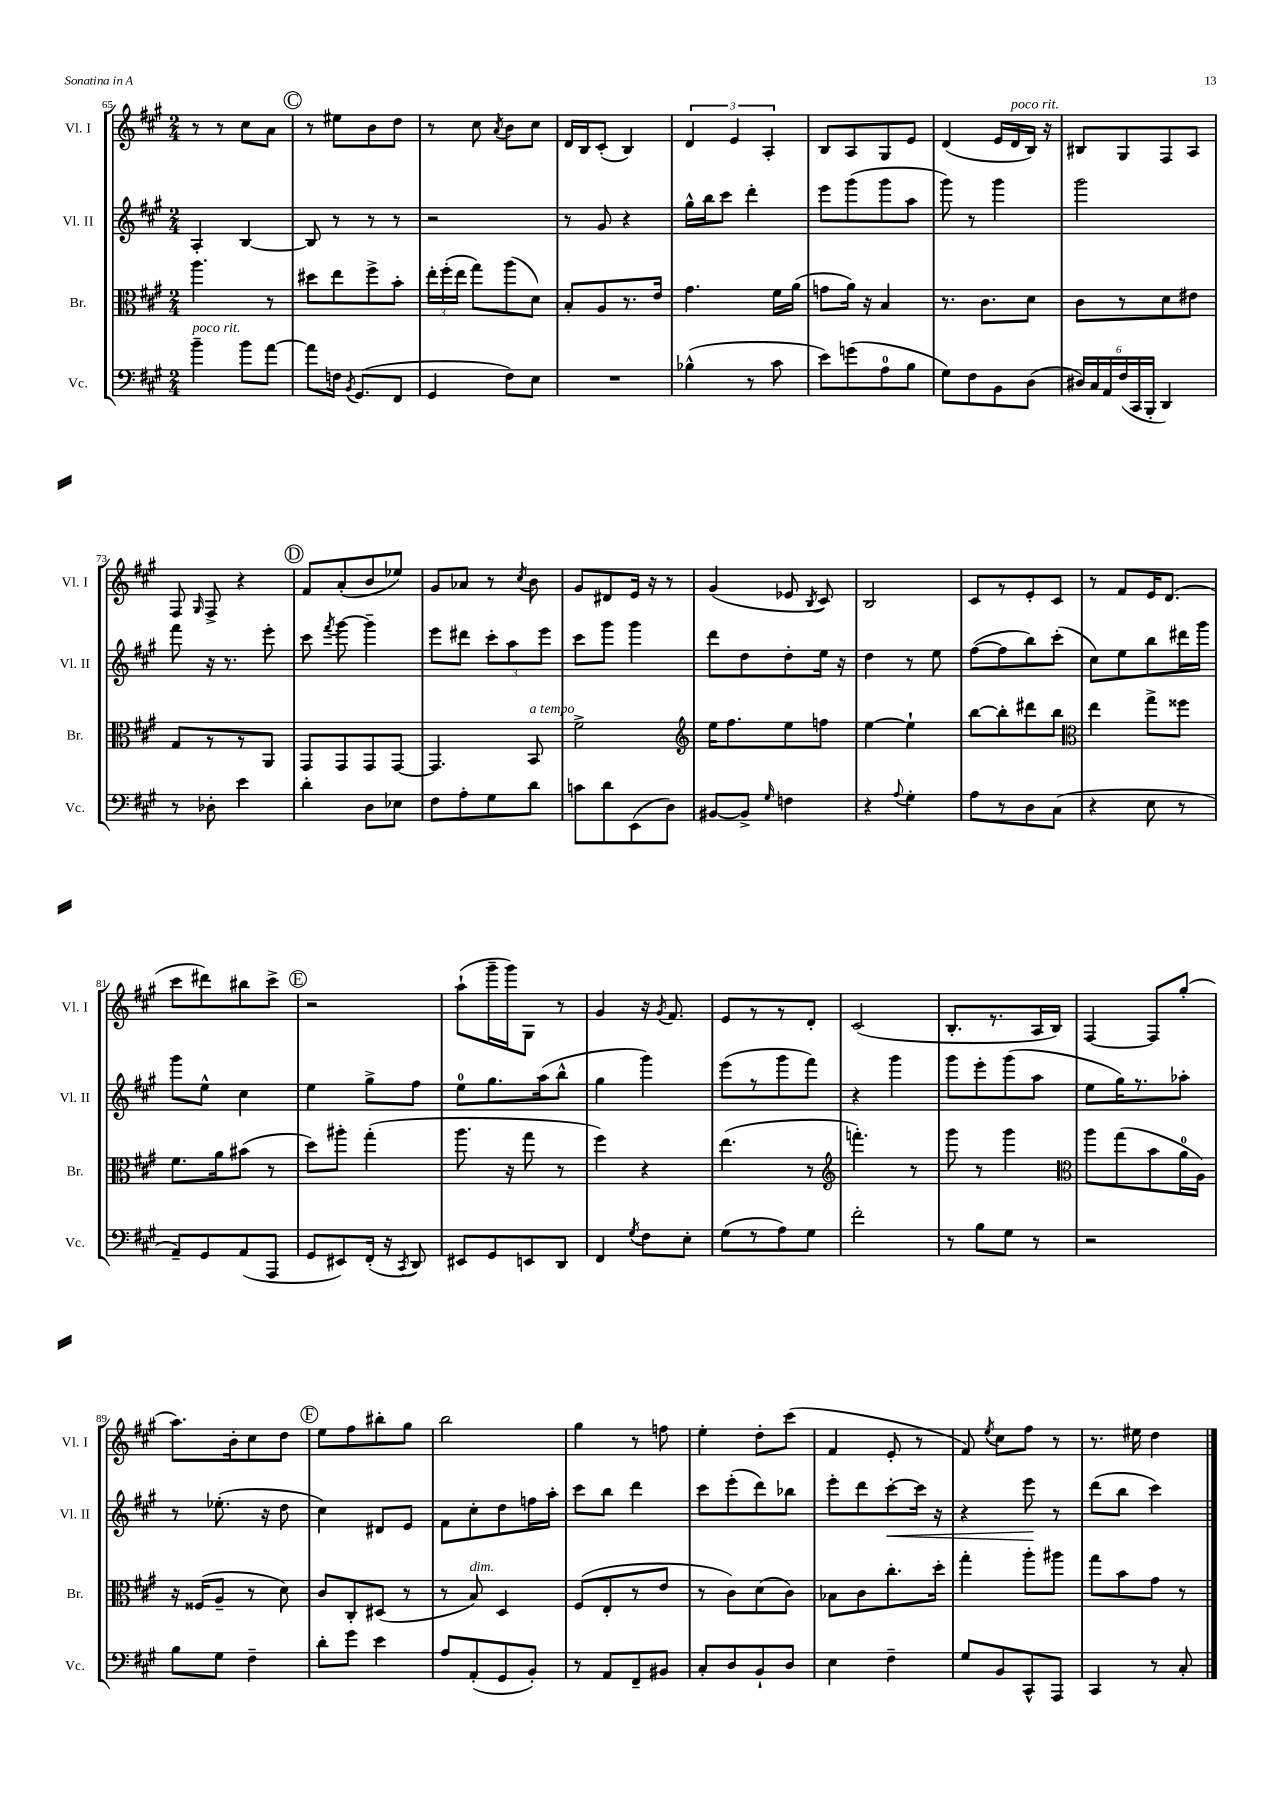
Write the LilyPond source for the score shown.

<<
\new StaffGroup <<
\new Staff = "s0" \with { instrumentName = "Vl. I" shortInstrumentName = "Vl. I" } {
    \clef treble \key a \major \numericTimeSignature \time 2/4
    \autoBeamOff r8 r8 cis''8[ a'8] |
    \mark \markup { \circle "C" } r8 eis''8[ b'8 d''8] |
    r8 cis''8 \acciaccatura { a'8 } b'8[ cis''8] |
    d'16[ b16 cis'8]-.( b4) |
    \tuplet 3/2 { d'4 e'4 a4-. } |
    b8[ a8 gis8 e'8] |
    d'4( e'16[ d'16^\markup { \italic "poco rit." } b16]) r16 |
    bis8[ gis8 fis8 a8] |
    fis8 \grace { gis16 } fis8-> r4 |
    \mark \markup { \circle "D" } fis'8[ a'8-.( b'8 ees''8]) |
    gis'8[ aes'8] r8 \acciaccatura { cis''8 } b'8 |
    gis'8[ dis'8 e'16] r16 r8 |
    gis'4( ees'8 \acciaccatura { b8 } cis'8) |
    b2 |
    cis'8[ r8 e'8-. cis'8] |
    r8 fis'8[ e'16 d'8.]( |
    cis'''8[ dis'''8) bis''8 cis'''8]-> |
    \mark \markup { \circle "E" } r2 |
    a''8[-!( gis'''16-- gis'''16) gis8] r8 |
    gis'4 r16 \acciaccatura { gis'8 } fis'8. |
    e'8[ r8 r8 d'8]-. |
    cis'2( |
    b8.[-. r8. a16 b16]) |
    fis4~ fis8[ gis''8]-.( |
    a''8.[) b'16-. cis''8 d''8] |
    \mark \markup { \circle "F" } e''8[ fis''8 bis''8-. gis''8] |
    b''2 |
    gis''4 r8 f''8 |
    e''4-. d''8[-. cis'''8]( |
    fis'4 e'8-. r8 |
    fis'8) \acciaccatura { e''8 } cis''8[ fis''8] r8 |
    r8. eis''16 d''4 \bar "|." |
}
\new Staff = "s1" \with { instrumentName = "Vl. II" shortInstrumentName = "Vl. II" } {
    \clef treble \key a \major \numericTimeSignature \time 2/4
    \autoBeamOff a4-. b4~ |
    \mark \markup { \circle "C" } b8 r8 r8 r8 |
    r2 |
    r8 gis'8 r4 |
    gis''16[-^ b''16 cis'''8] d'''4-. |
    e'''8[ gis'''8( gis'''8 a''8] |
    gis'''8) r8 gis'''4 |
    gis'''2 |
    fis'''8 r16 r8. e'''8-. |
    \mark \markup { \circle "D" } cis'''8 \acciaccatura { fis'''8 } gis'''8~ gis'''4-- |
    e'''8[ dis'''8] \tuplet 3/2 { cis'''8[-. a''8 e'''8] } |
    cis'''8[ gis'''8] gis'''4 |
    d'''8[ d''8 d''8-. e''16] r16 |
    d''4 r8 e''8 |
    fis''8[~( fis''8 b''8) cis'''8]-.( |
    cis''8[) e''8 b''8 dis'''16 gis'''16] |
    gis'''8[ e''8]-^ cis''4 |
    \mark \markup { \circle "E" } e''4 gis''8[-> fis''8] |
    e''8[-0 gis''8. a''16( b''8]-^ |
    gis''4 gis'''4) |
    e'''8[( r8 gis'''8 fis'''8]) |
    r4 gis'''4 |
    gis'''8[ e'''8-. gis'''8( a''8] |
    e''8[ gis''16) r8. aes''8]-. |
    r8 ees''8.-.( r16 d''8 |
    \mark \markup { \circle "F" } cis''4) dis'8[ e'8] |
    fis'8[ cis''8-. d''8 f''16 a''16]-. |
    cis'''8[ b''8] d'''4 |
    cis'''8[ e'''8-.( d'''8) bes''8] |
    e'''8[-. d'''8 cis'''8~-.\< cis'''16] r16 |
    r4 e'''8\! r8 |
    d'''8[( b''8] cis'''4) \bar "|." |
}
\new Staff = "s2" \with { instrumentName = "Br." shortInstrumentName = "Br." } {
    \clef alto \key a \major \numericTimeSignature \time 2/4
    \autoBeamOff a''4. r8 |
    \mark \markup { \circle "C" } dis''8[ e''8 fis''8-> b'8]-. |
    \tuplet 3/2 { e''16[-. fis''16-.( e''16] } gis''8[) a''8( d'8]) |
    b8[-. a8 r8. e'16] |
    gis'4. fis'16[ a'16]( |
    g'8[ a'16]) r16 b4 |
    r8. cis'8.[ d'8] |
    cis'8[ r8 d'8 eis'8] |
    gis8[ r8 r8 a,8] |
    \mark \markup { \circle "D" } gis,8[ gis,8 gis,8 gis,8]~ |
    gis,4. b,8^\markup { \italic "a tempo" } |
    fis'2-> |
    \clef treble e''16[ fis''8. e''8 f''8] |
    e''4~ e''4-! |
    b''8[~ b''8-. dis'''8 b''8] |
    \clef alto e''4 gis''8[-> fisis''8] |
    fis'8.[ a'16 bis'8]( r8 |
    \mark \markup { \circle "E" } d''8[) ais''8]-. gis''4-.( |
    a''8. r16 gis''8 r8 |
    fis''4) r4 |
    e''4.( r8 |
    \clef treble f'''4.-.) r8 |
    gis'''8 r8 gis'''4 |
    \clef alto a''8[ gis''8( b'8 a'16-0 a16]) |
    r16 fisis16[( a8]-- r8 d'8) |
    \mark \markup { \circle "F" } cis'8[ cis8-. dis8]( r8 |
    r8 b8^\markup { \italic "dim." }) d4 |
    fis8[( e8-. r8 e'8] |
    r8 cis'8[) d'8( cis'8]) |
    bes8[ cis'8 cis''8.-. d''16]-. |
    gis''4-. a''8[-. ais''8] |
    gis''8[ b'8 gis'8] r8 \bar "|." |
}
\new Staff = "s3" \with { instrumentName = "Vc." shortInstrumentName = "Vc." } {
    \clef bass \key a \major \numericTimeSignature \time 2/4
    \autoBeamOff b'4--^\markup { \italic "poco rit." } b'8[ a'8]~ |
    \mark \markup { \circle "C" } a'8[ f16] \acciaccatura { b,8 } gis,8.[( fis,8] |
    gis,4 fis8[) e8] |
    R2 |
    bes4-^( r8 cis'8 |
    e'8[) g'8( a8-0 b8] |
    gis8[) fis8 b,8 d8]( |
    \tuplet 6/4 { dis16[) cis16 a,16 fis16( cis,16 b,,16]-. } d,4) |
    r8 des8-. e'4 |
    \mark \markup { \circle "D" } d'4-. d8[ ees8] |
    fis8[ a8-. gis8 d'8] |
    c'8[ d'8 e,8( d8]) |
    bis,8[~ bis,8]-> \grace { gis16 } f4 |
    r4 \appoggiatura { a8 } gis4-. |
    a8[ r8 d8 cis8]( |
    r4 e8 r8 |
    a,8[--) gis,8 a,8( a,,8] |
    \mark \markup { \circle "E" } gis,8[ eis,8) fis,16]-.( r16 \acciaccatura { cis,8 } d,8) |
    eis,8[ gis,8 e,8 d,8] |
    fis,4 \acciaccatura { gis8 } fis8[ e8]-. |
    gis8[( r8 a8) gis8] |
    fis'2-. |
    r8 b8[ gis8] r8 |
    r2 |
    b8[ gis8] fis4-- |
    \mark \markup { \circle "F" } d'8[-. gis'8] e'4 |
    a8[ a,8-.( gis,8 b,8]-.) |
    r8 a,8[ fis,8-- bis,8] |
    cis8[-. d8 b,8-! d8] |
    e4 fis4-- |
    gis8[ b,8 cis,8-^ a,,8] |
    cis,4 r8 cis8-. \bar "|." |
}
>>
>>
\layout { \context { \Score currentBarNumber = #65 } }
